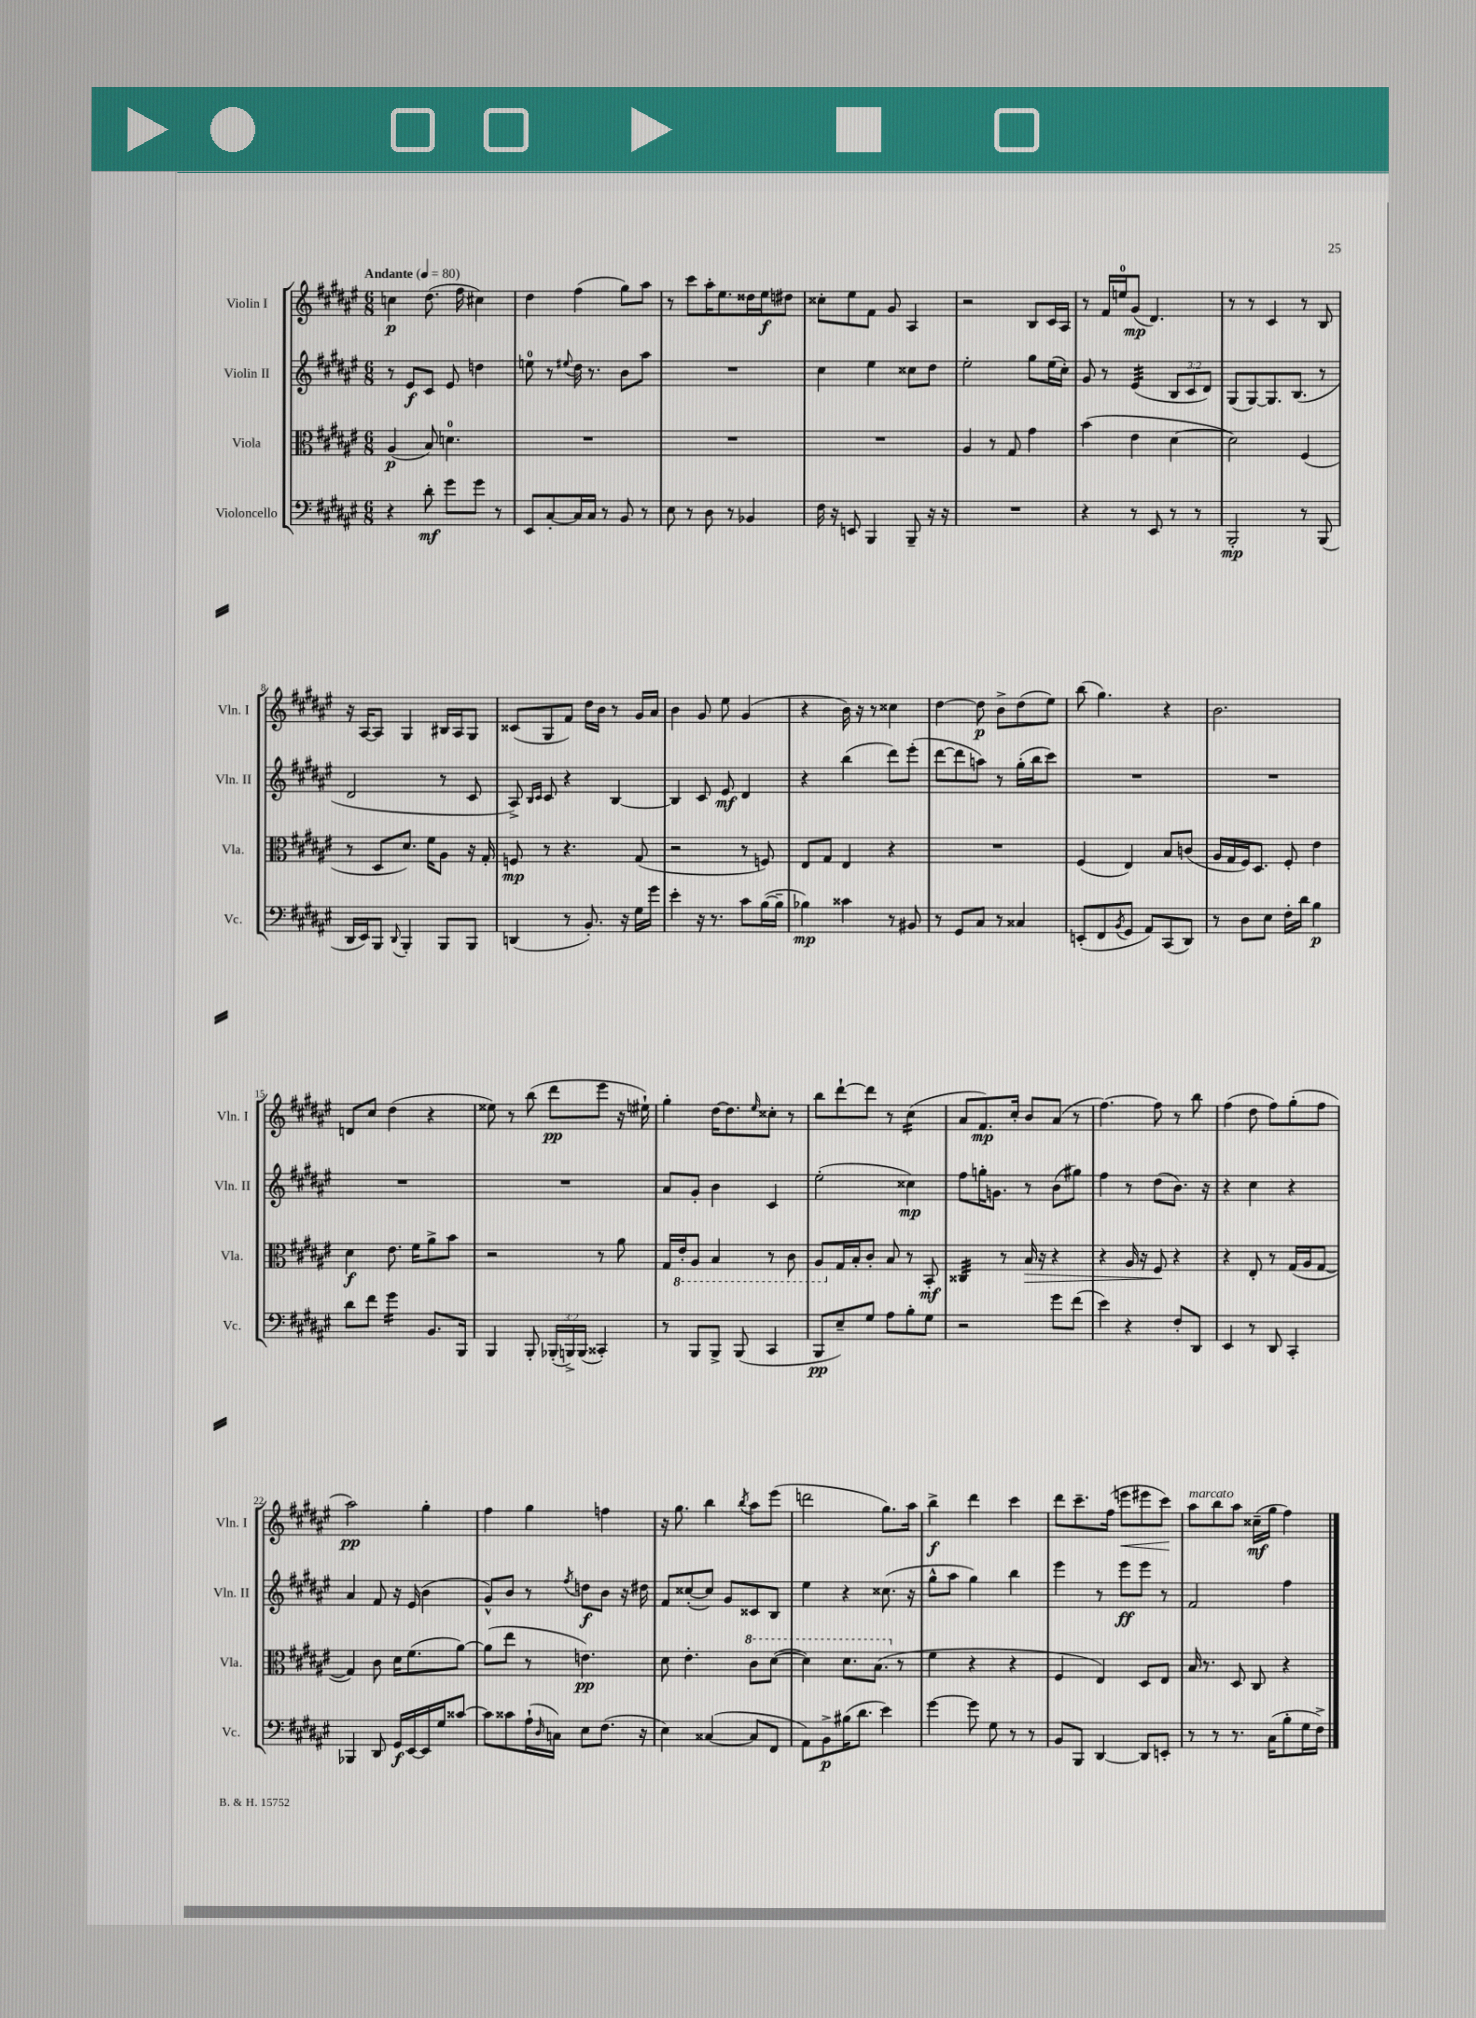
<<
\new StaffGroup <<
\new Staff = "s0" \with { instrumentName = "Violin I" shortInstrumentName = "Vln. I" } {
    \clef treble \key fis \major \numericTimeSignature \time 6/8 \tempo "Andante" 4 = 80
    c''4\p dis''8.( fis''16 cis''4) |
    dis''4 fis''4( gis''8) ais''8 |
    r8 cis'''8 ais''16-. eis''8. disis''16 eis''16\f dis''8 |
    cisis''8-. eis''8 fis'8 gis'8 ais4 |
    r2 b8 cis'16 ais16 |
    r8 fis'16 e''16-0 gis'8\mp( dis'4.) |
    r8 r8 cis'4 r8 b8 |
    r16 ais16~ ais8 gis4 bis16 ais16 gis8 |
    cisis'8( gis8 fis'8) dis''16 b'16 r8 gis'16 ais'16 |
    b'4 gis'8 eis''8 gis'4( |
    r4 b'16) r16 r8 cisis''4 |
    dis''4~ dis''8\p b'8-> dis''8( eis''8) |
    b''8( gis''4.) r4 |
    b'2. |
    d'8 cis''8 dis''4( r4 |
    eisis''8) r8 b''8( dis'''8\pp eis'''8 r16 eis''16-!) |
    gis''4-. dis''16~ dis''8. \grace { eis''16 } cisis''8-. r8 |
    b''8 dis'''8~-! dis'''8 r8 cis''4:16( |
    ais'8 fis'8.\mp) cis''16-. b'8 ais'8( r8 |
    fis''4.~) fis''8 r8 b''8 |
    fis''4( dis''8 fis''8) gis''8-.( fis''8 |
    ais''2\pp) gis''4-. |
    fis''4 gis''4 f''4 |
    r16 gis''8. b''4 \acciaccatura { b''8 } ais''8 eis'''8( |
    d'''2 gis''8.) ais''16 |
    b''4->\f dis'''4 cis'''4 |
    dis'''8 cis'''8.-- fis''16( e'''8\< eis'''8 cis'''8\!) |
    ais''8^\markup { \italic "marcato" } b''8 ais''8 cisis''16--\mf( gis''16 fis''4) \bar "|." |
}
\new Staff = "s1" \with { instrumentName = "Violin II" shortInstrumentName = "Vln. II" } {
    \clef treble \key fis \major \numericTimeSignature \time 6/8 \override Staff.TupletNumber.text = #tuplet-number::calc-fraction-text
    r8 eis'8\f cis'8 eis'8 d''4 |
    e''8-0 r8 \appoggiatura { eis''8 } dis''16 r8. b'8 ais''8 |
    R2. |
    cis''4 eis''4 cisis''8 dis''8 |
    eis''2-. gis''8 eis''16( cis''16-.) |
    gis'8 r8 eis'4:32( \tuplet 3/2 { b8 cis'8 dis'8) } |
    gis8( gis8~) gis8. b8.( r8 |
    dis'2 r8 cis'8 |
    ais8->) \grace { b16 cis'16 } cis'8 r4 b4~ |
    b4 cis'8 eis'8\mf dis'4 |
    r4 b''4( dis'''8) eis'''8-.( |
    dis'''8~ dis'''8 a''8) r8 gis''16-.( b''16 cis'''8) |
    R2. |
    R2. |
    R2. |
    R2. |
    ais'8 gis'8-. b'4 cis'4 |
    eis''2-.( cisis''4\mp) |
    fis''8 g''16-. g'8. r8 b'8( gis''8) |
    fis''4 r8 dis''8( b'8.) r16 |
    r4 cis''4 r4 |
    ais'4 fis'8 r16 eis'16( b'4 |
    gis'8-^) b'8 r8 \acciaccatura { fis''8 } d''8\f b'8 r16 dis''16 |
    fis'8 cisis''8~-.( cisis''8) gis'8 cisis'8 b8 |
    eis''4 r4 cisis''8.( r16 |
    gis''8-^ ais''8 gis''4) b''4 |
    eis'''4 r8 eis'''8\ff eis'''8 r8 |
    fis'2 fis''4 \bar "|." |
}
\new Staff = "s2" \with { instrumentName = "Viola" shortInstrumentName = "Vla." } {
    \clef alto \key fis \major \numericTimeSignature \time 6/8
    ais4\p( b8) d'4.-0 |
    R2. |
    R2. |
    R2. |
    ais4 r8 gis8 gis'4 |
    b'4( eis'4 dis'4~ |
    dis'2) fis4( |
    r8 dis8 dis'8.) fis'16 ais8 r16 gis16-. |
    f8\mp r8 r4. gis8( |
    r2 r8 f8) |
    eis8 gis8 eis4 r4 |
    R2. |
    fis4( eis4) b8 c'8( |
    ais16 gis16 fis16) dis8. fis8-. eis'4 |
    dis'4\f eis'8. fis'16 ais'8-> b'8 |
    r2 r8 ais'8 |
    gis16 \ottava #-1 eis16-. ais,8 b,4 r8 cis8 |
    ais,8 \ottava #0 gis16 b16-. cis'8-. b8 r8 b,8-.\mf |
    cisis4:32 r8 b16\> r16 r4 |
    r4 ais16 r16 fis8\! r4 |
    r4 eis8-. r8 gis16( ais16 gis8~ |
    gis4) cis'8 dis'16 fis'8.( ais'8~) |
    ais'8( eis''8 r8 e'4.\pp) |
    dis'8 eis'4.-. \ottava #1 cis''8 dis''8~( |
    dis''4) dis''8. b'8.( \ottava #0 r8 |
    fis'4 r4 r4 |
    fis4 eis4) dis8 eis8 |
    b16 r8. dis8 cis8 r4 \bar "|." |
}
\new Staff = "s3" \with { instrumentName = "Violoncello" shortInstrumentName = "Vc." } {
    \clef bass \key fis \major \numericTimeSignature \time 6/8 \override Staff.TupletNumber.text = #tuplet-number::calc-fraction-text
    r4 dis'8-.\mf gis'8 gis'8 r8 |
    eis,8 cis8~-. cis16 cis16 r8 b,8 r8 |
    eis8 r8 dis8 r8 bes,4 |
    fis16 r16 e,8 b,,4 b,,8-- r16 r16 |
    R2. |
    r4 r8 eis,8 r8 r8 |
    b,,2-.\mp r8 b,,8( |
    dis,16 eis,16) b,,8 \appoggiatura { dis,8 } b,,4-. b,,8 b,,8 |
    d,4( r8 b,8.-.) r16 gis16 gis'16 |
    eis'4-. r16 r8. cis'8 b16~( b16-- |
    bes4\mp) cisis'4 r8 bis,8 |
    r8 gis,8 cis8 r8 cisis4 |
    e,8-.( fis,8 \acciaccatura { b,8 } gis,8 ais,8) cis,8( dis,8) |
    r8 dis8 eis8 fis16-. dis'16 b4\p |
    dis'8 fis'8 gis'4:16 b,8. b,,16 |
    b,,4 b,,8-. \tuplet 3/2 { bes,,16-.( b,,16->) b,,16( } cisis,4-.) |
    r8 b,,8 b,,8-> b,,8( cis,4 |
    b,,8\pp eis8--) gis8 ais8 b8-. gis8 |
    r2 gis'8 fis'8( |
    eis'4) r4 fis8-. dis,8 |
    eis,4 r8 dis,8 cis,4-. |
    bes,,4 dis,8 gis,16\f eis,16~ eis,16 gis16 cisis'8~ |
    cisis'8 cisis'8 ais16-!( \grace { dis16 } c16) eis8 fis8.( r16 |
    eis4) cisis4~( cisis8 fis,8 |
    ais,8) b,8->\p bis16( dis'8. eis'4) |
    gis'4~ gis'8 gis8 r8 r8 |
    b,8 b,,8 dis,4~ dis,8 e,8-. |
    r8 r8 r8. cis16( b8-. gis16 fis16->) \bar "|." |
}
>>
>>
